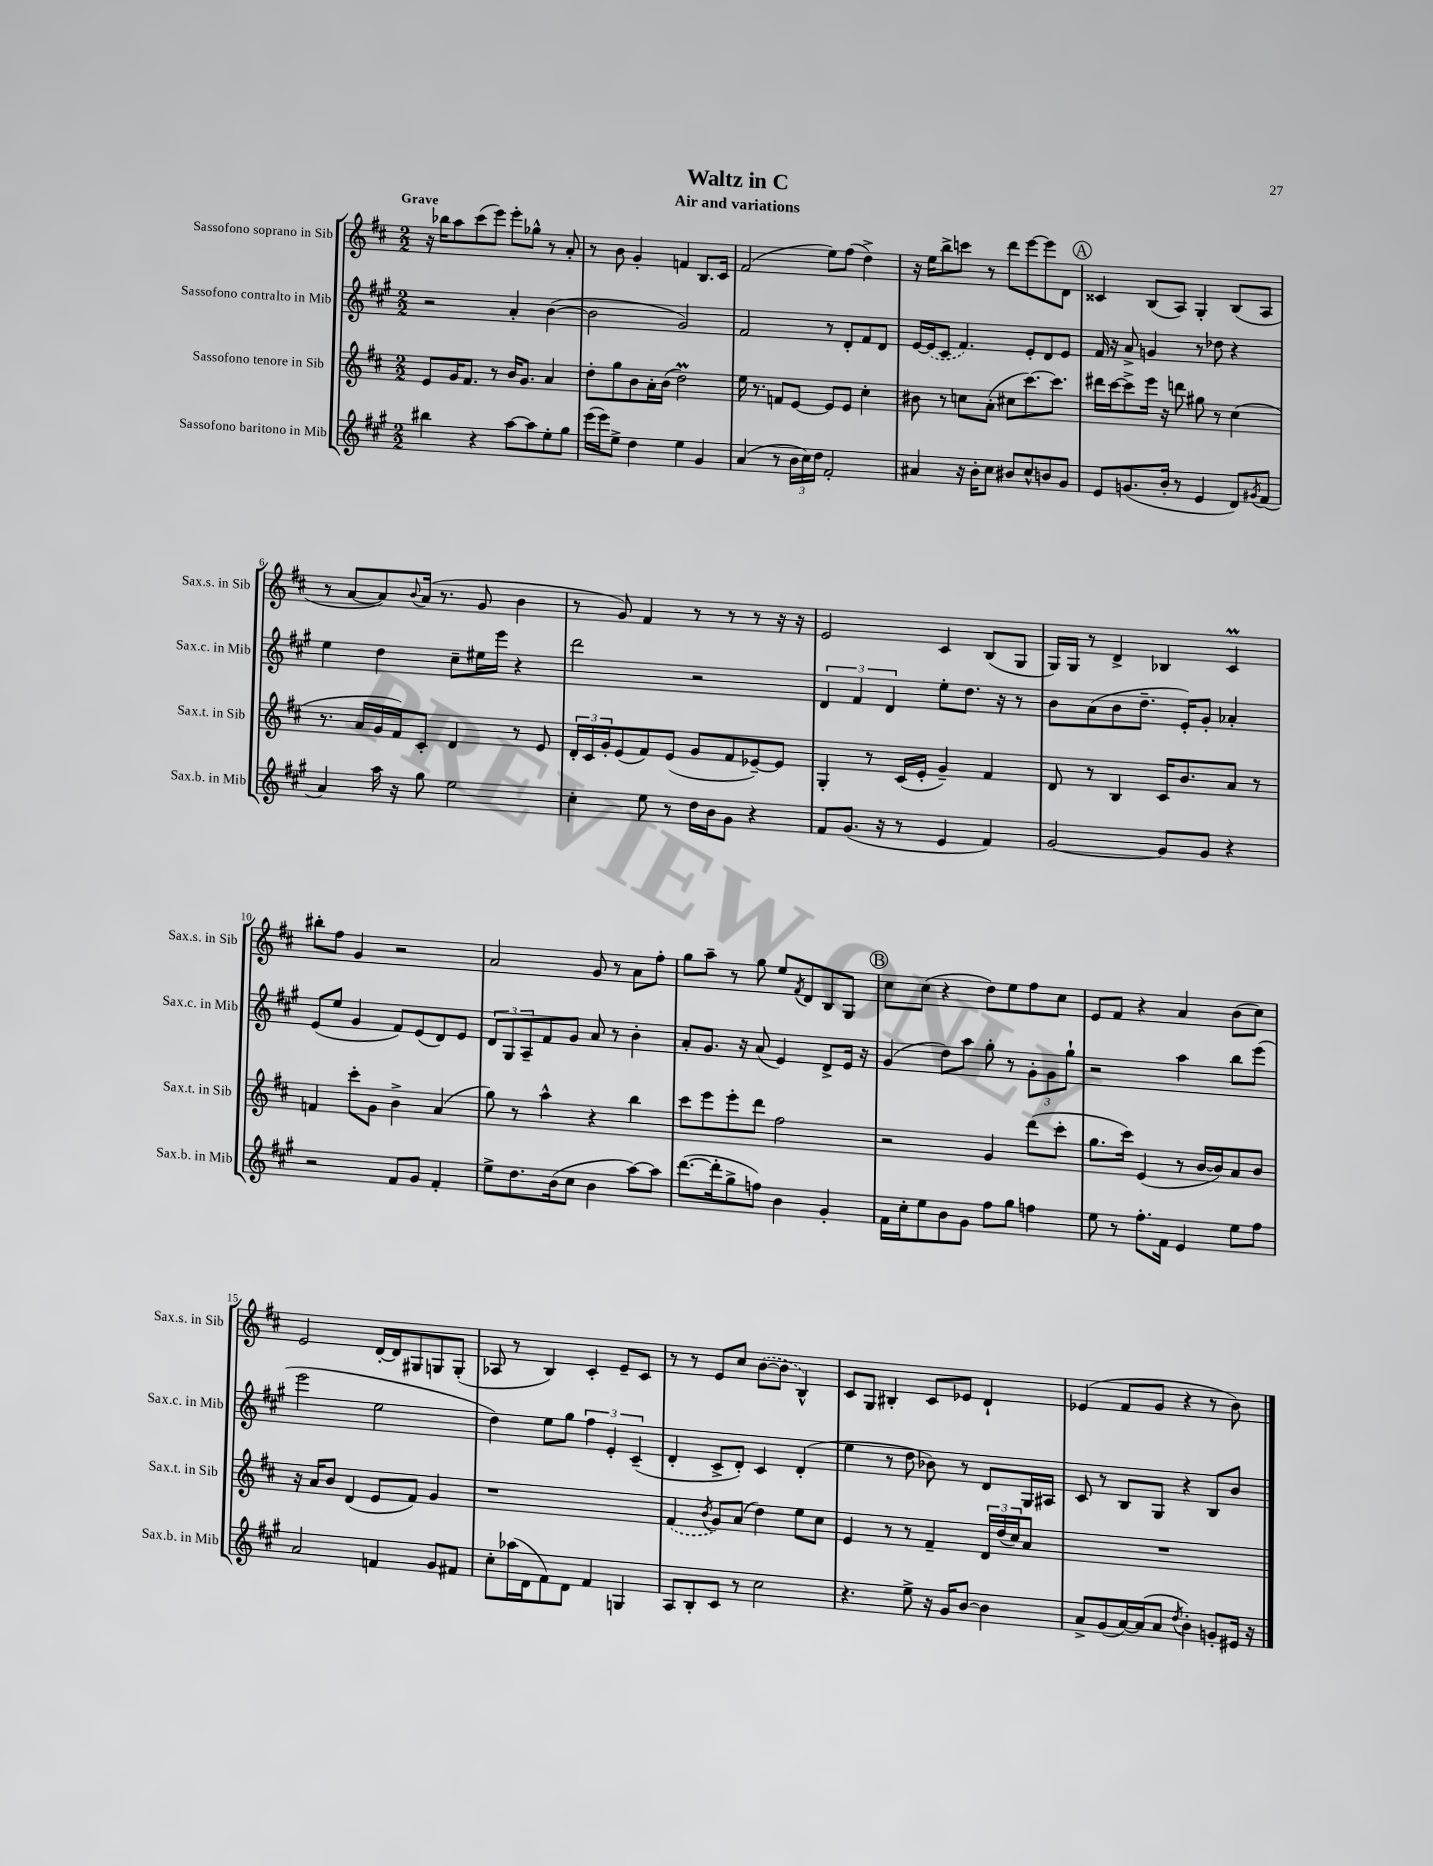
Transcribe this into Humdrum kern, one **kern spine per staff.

**kern	**kern	**kern	**kern
*part4	*part3	*part2	*part1
*staff4	*staff3	*staff2	*staff1
*I"Sassofono baritono in Mib	*I"Sassofono tenore in Sib	*I"Sassofono contralto in Mib	*I"Sassofono soprano in Sib
*I'Sax.b. in Mib	*I'Sax.t. in Sib	*I'Sax.c. in Mib	*I'Sax.s. in Sib
*clefG2	*clefG2	*clefG2	*clefG2
*k[f#c#g#]	*k[f#c#]	*k[f#c#g#]	*k[f#c#]
*M2/2	*M2/2	*M2/2	*M2/2
=1	=1	=1	=1
!	!	!	!LO:TX:a:B:t=Grave
4bb#X\	8e/L	2r	16r
.	.	.	16bb-X\KL
.	16g/K	.	8aa\
.	8.f#/J	.	.
4r	.	.	(8ccc#\
.	8r	.	8eee\J)
[8aa\L	16b/KL	4a'/	8eee'\L
.	8.g/J	.	.
8aa\]	.	.	8gg-X^^\J
8ee'\	4a/	([4b\	8r
8gg#\J	.	.	8a'/
=2	=2	=2	=2
(16eee\LL	8dd'\L	2b\]	8r
16eee\J)	.	.	.
8ee^\J	8gg\	.	8b\
4dd\	8b\	.	4g'/
.	16a'\L	.	.
.	(16b\JJ	.	.
4ee\	2ddM\)	2g#/)	4fn/
4g#/	.	.	8.B/L
.	.	.	16c#/Jk
=3	=3	=3	=3
(4a/	16ee\	2f#/	(2f#/
.	8.r	.	.
8r	8fn/L	.	.
24b\LL	[8e/J	.	.
24cc#\)	.	.	.
24dd\JJ	.	.	.
2f#'/	8e/L]	8r	8ee\L)
.	8e/J	8d'/L	(8ff#\J
.	4cc#'\	8f#/	4dd^\)
.	.	8d/J	.
=4	=4	=4	=4
4a#X/	8b#X\	[16e/LL	16r
.	.	(16e/J]	16ee\KL
.	8r	8c#/J	8bb^\
16r	8ccn\L	4.f#/)	8cccn\J
16b'\KL	.	.	.
8cc#\J	(8a'\J	.	8r
8b#X/L	8cc#X\L	.	8ddd\L
8cc#^^/	[8.ccc#\)	8e'/L	[8eee\
8bn/	.	8d/	8eee\]
.	8.ccc#\J]	.	.
8g#/J	.	8e/J	8d\J
!!LO:REH:place=s1:t=A
=5	=5	=5	=5
8e/L	16ddd#X\LL	16f#/	4c##X/
.	[16ccc#\J	16r	.
(8.gn/	8ccc#^\]	8a^/	.
.	16eee\Jk	4gn/	(8B/L
16b'/Jk	16r	.	.
8r	8dddn\	.	8A/J)
4e/	8gg#X\	8r	4G'/
.	8r	8dd-X\	.
8d/L)	(4cc#\	4r	(8B/L
8qg#X/	.	.	.
(8f#/J	.	.	8A/J
!!LO:LB:g=z
=6	=6	=6	=6
4a/)	8.r	4ee\	8r
.	.	.	[8a/L
.	16a/LL	.	.
16aa\	16g/	4dd\	8a/])
16r	16f#/J)	.	.
.	.	.	8qqb/
8gg#\	8c#'/J	.	(16a/Jk
.	.	.	8.r
2ee\	4d/	8cc#~\L	.
.	.	16ee#X\L	8g/
.	.	16eee\JJ	.
.	8r	4r	4b\
.	8e/	.	.
=7	=7	=7	=7
4cc#'\	24d'/LL	2ddd\	8r
.	24c#/	.	.
.	24g'/J	.	.
.	(8e/	.	8g/)
8ee\	8f#/)	.	4f#/
8r	(8e/J	.	.
16dd\LL	8g/L	2r	8r
16b\J	.	.	.
8g#\J	8f#/	.	8r
4r	[8e-X~/)	.	8r
.	8e-/J]	.	16r
.	.	.	16r
=8	=8	=8	=8
8f#/L	4G'/	6d/	2e/
(8.g#/J	.	.	.
.	.	6f#/	.
.	8r	.	.
16r	.	.	.
.	.	6d/	.
8r	(16c#/LL	.	.
.	16e'/JJ	.	.
4e/	4g~/)	8ee'\L	4c#/
.	.	8.dd\J	.
4f#/)	4f#/	.	(8B/L
.	.	16r	.
.	.	8r	8G/J
=9	=9	=9	=9
[2g#/	8d/	8b\L	16G/LL)
.	.	.	16G/JJ
.	8r	(8a\	8r
.	4B/	8b\	4d^/
.	.	8.dd~\J	.
8g#/L]	16c#/KL	.	4B-X/
.	8.b/	16e'/KL)	.
8g#/J	.	8g#'/J	.
4r	8a/J	4a-X'/	4c#m/
.	8r	.	.
!!LO:LB:g=z
=10	=10	=10	=10
2r	4fn/	(8e/L	8bb#X'\L
.	.	8ee/J	8ff#\J
.	8ccc#'\L	4g#/	4g/
.	8g\J	.	.
8f#/L	4b^\	8f#/L)	2r
8g#/J	.	(8e/	.
4f#'/	(4a/	8d/)	.
.	.	8e/J	.
=11	=11	=11	=11
8ee^\L	8gg\)	12d/L	2a/
.	.	12G#/	.
8.dd\	8r	.	.
.	.	12A~/	.
.	4aa^^\	8f#/	.
(16b\k	.	.	.
8cc#\J	.	8g#/J	.
4b\	4r	8a/	8g/
.	.	8r	8r
[8aa\L)	4bb\	4b'\	8a\L
8aa\J]	.	.	8ff#'\J
=12	=12	=12	=12
([8.ddd\L	8ccc#\L	8a'/L	8gg\L
.	8eee\	8.g#/J	8aa~\J
16ddd'\k]	.	.	.
8gg#^\	8eee'\	.	8r
.	.	16r	.
8ffn\J)	8ddd\J	(8a/	8gg\
4b\	2ff#\	4e/)	8ee/L
.	.	.	8qf#/
.	.	.	8d/
4g#'/	.	8d^/L	8B/
.	.	16e/Jk	8G/J
.	.	16r	.
!!LO:REH:place=s1:t=B
=13	=13	=13	=13
16f#\LL	2r	(4g#/	8cc#\L
16cc#'\J	.	.	.
8ee\	.	.	(8cc#\J
8b\	.	8dd\L)	4r
8g#\J	.	8aa\J	.
8ff#\L	4g/	8gg#'\	8dd\L)
8gg#\J	.	8r	8ee\
4ffn\	(8ddd\L	12g#'\L	8ff#\
.	.	12g#\	.
.	8ccc#'\J	.	8cc#\J
.	.	12gg#`\J	.
=14	=14	=14	=14
8ee\	8.gg\L	2r	8e/L
8r	.	.	8f#/J
.	16ccc#\Jk)	.	.
8.ff#'\L	(4e/	.	4r
16f#\Jk	.	.	.
4e/	8r	4aa\	4a/
.	[16b/LL	.	.
.	16b/J])	.	.
8ee\L	8a/	8bb\L	(8b\L
8ff#\J	8b/J	(8eee\J	8cc#\J)
!!LO:LB:g=z
=15	=15	=15	=15
2a/	16r	2eee\	2e/
.	16a/KL	.	.
.	8b/J	.	.
.	(4d/	.	.
4fn/	8e/L	2ee\	[16d'/LL
.	.	.	16d/J]
.	8f#/J)	.	8G#X/
8g#/L	4g/	.	8Gn/
8f#X/J	.	.	(8G'/J
=16	=16	=16	=16
8cc#'\L	1r	4dd\)	8A-X/
(16aa-X\L	.	.	8r
16d\J	.	.	.
8f#\)	.	8ee\L	4B/)
8d\J	.	8gg#\J	.
4f#/	.	6ff#\	4c#'/
.	.	6e'/	.
4Gn/	.	.	8e~/L
.	.	(6c#~/	.
.	.	.	8c#/J
=17	=17	=17	=17
8A/L	(4f#/	4d'/	8r
8B'/	.	.	8r
.	8qb/	.	.
8c#/J	8g/L)	8c#^/L	8e/L
8r	(8a/J	8d'/J)	8cc#/J
2cc#\	4dd\)	4c#/	([8b\L
.	.	.	8b\J]
.	8ee\L	(4d'/	4B^^/)
.	8cc#\J	.	.
=18	=18	=18	=18
4.r	4e/	4ee\	8c#/L
.	.	.	8G/J
.	8r	8r	4B#X'/
8ee^\	8r	8dd\	.
16r	4f#~/	8b-X\)	8c#/L
16g#/KL	.	.	.
[8b/J	.	8r	8e-X/J
4b\]	24d/LL	8d/L	4d`/
.	(24dd/	.	.
.	24cc#/J)	.	.
.	8a/J	16G#/L	.
.	.	16A#X/JJ	.
=19	=19	=19	=19
8a^/L	1r	8c#/	(4e-X/
(8g#/	.	8r	.
[16a/L)	.	8B/L	8f#/L
(16a/J]	.	.	.
8a/J	.	8G#/J	8g/J
8qdd/	.	.	.
4b'\)	.	4r	4r
8gn'/L	.	8B/L	8r
16e#X/Jk	.	8b/J	8b\)
16r	.	.	.
==	==	==	==
*-	*-	*-	*-
